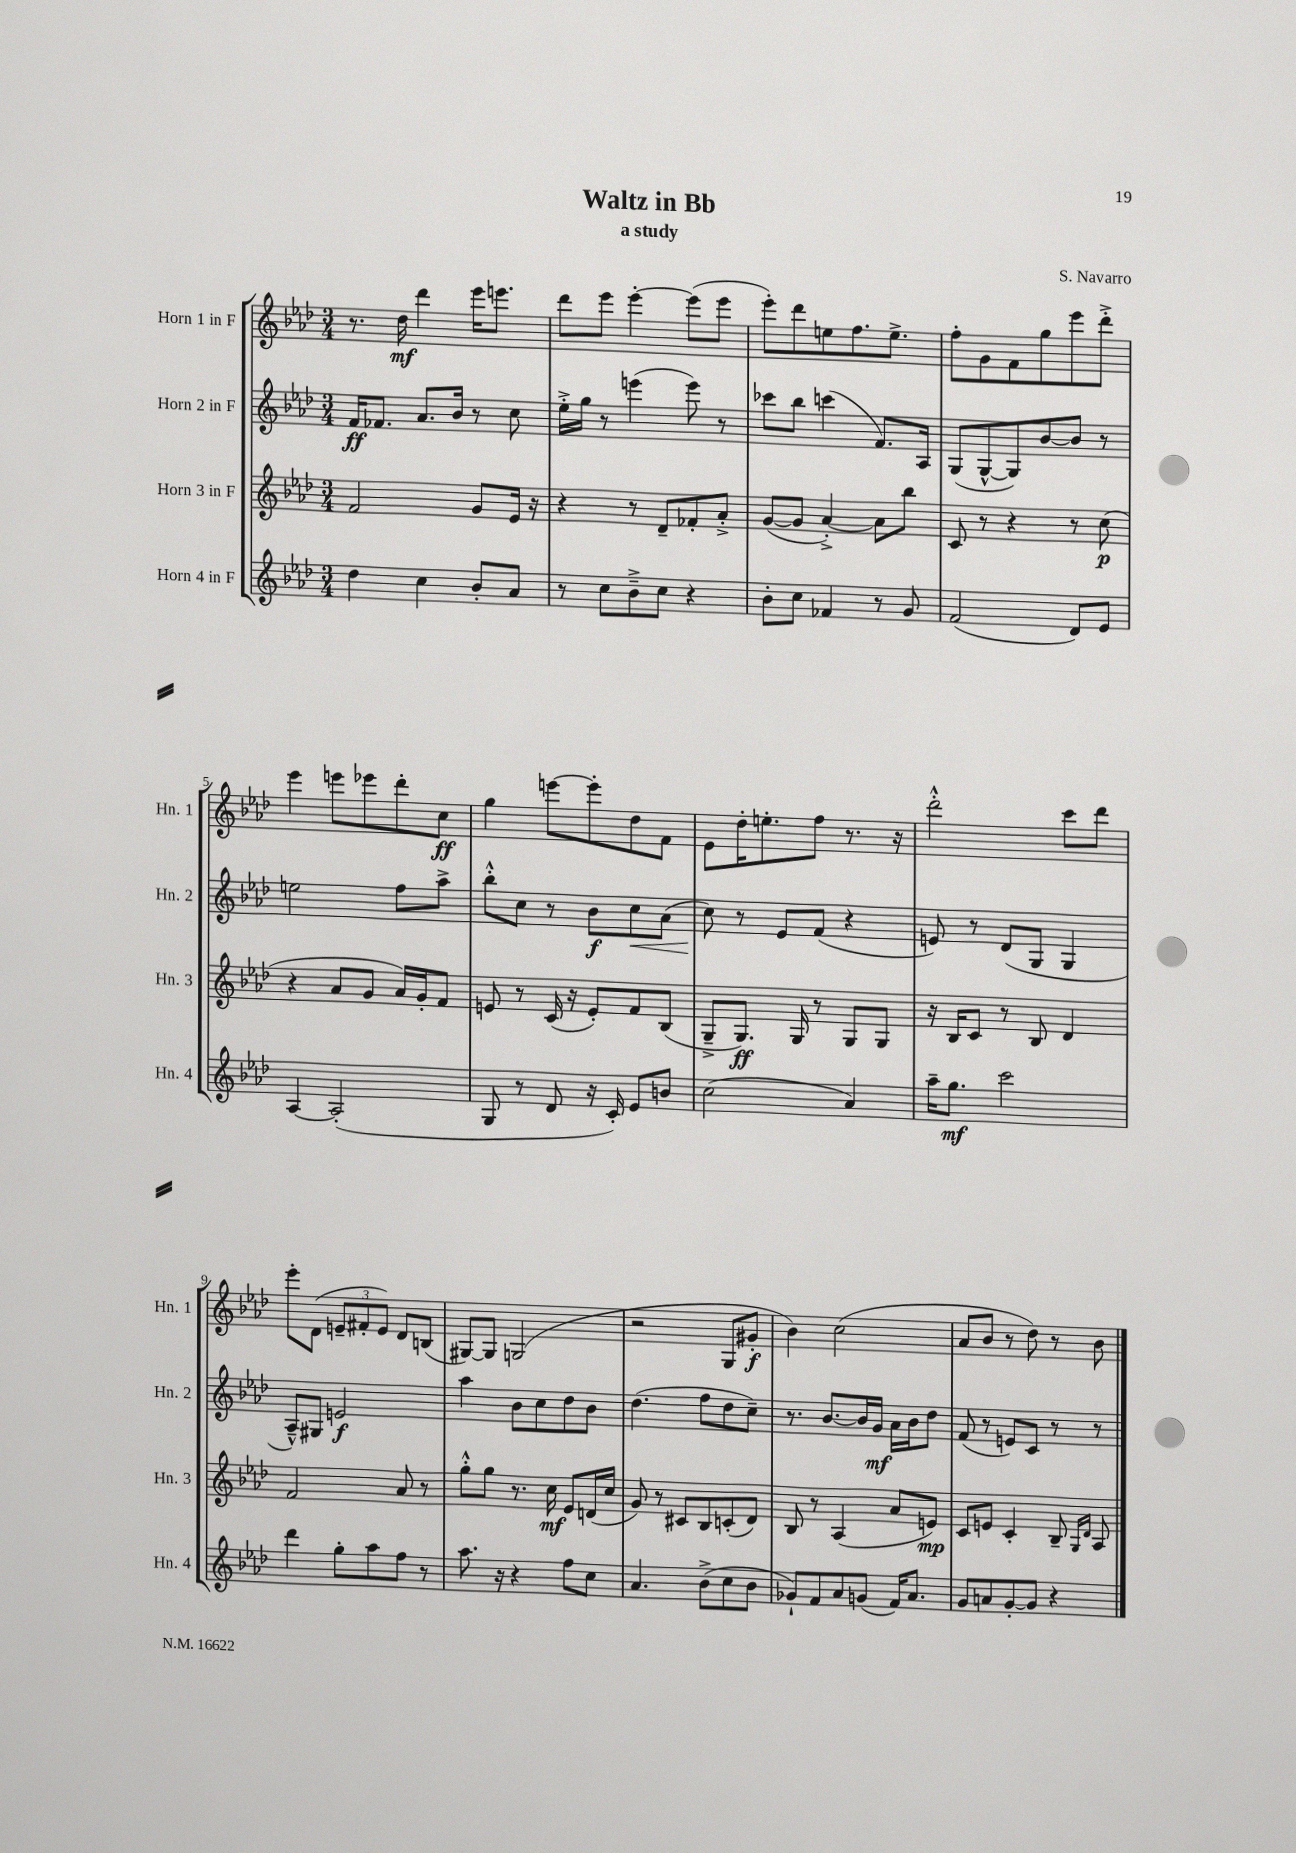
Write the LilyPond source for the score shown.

\header { title = "Waltz in Bb" composer = "S. Navarro" subtitle = "a study" }
<<
\new StaffGroup <<
\new Staff = "s0" \with { instrumentName = "Horn 1 in F" shortInstrumentName = "Hn. 1" } {
    \clef treble \key aes \major \numericTimeSignature \time 3/4
    r8. des''16\mf des'''4 ees'''16 e'''8. |
    des'''8 ees'''8 ees'''4~-. ees'''8( ees'''8 |
    ees'''8-.) des'''8 e''8 f''8. e''8.-> |
    f''8-. g'8 f'8 g''8 ees'''8 des'''8-.-> |
    ees'''4 e'''8 ees'''8 des'''8-. c''8\ff |
    g''4 e'''8~ e'''8-. des''8 f'8 |
    ees'8 des''16-. e''8.-. f''8 r8. r16 |
    des'''2-.-^ c'''8 des'''8 |
    ees'''8-. des'8( \tuplet 3/2 { e'8-- fis'8-. e'8) } des'8 b8( |
    gis8~) gis8 g2( |
    r2 g8 gis'8-.\f |
    bes'4) c''2( |
    aes'8 bes'8 r8 des''8) r8 bes'8 \bar "|." |
}
\new Staff = "s1" \with { instrumentName = "Horn 2 in F" shortInstrumentName = "Hn. 2" } {
    \clef treble \key aes \major \numericTimeSignature \time 3/4
    f'16\ff fes'8. aes'8. bes'16 r8 c''8 |
    ees''16-.-> g''16 r8 e'''4( e'''8) r8 |
    ces'''8 bes''8 c'''4( f'8.) aes16 |
    g8( g8~-^ g8) bes'8~ bes'8 r8 |
    e''2 f''8 aes''8-> |
    bes''8-.-^ c''8 r8 bes'8\f c''8\< aes'8( |
    c''8\!) r8 ees'8 f'8( r4 |
    e'8) r8 des'8( g8 g4 |
    aes8---^) gis8 e'2\f |
    aes''4 bes'8 c''8 des''8 bes'8 |
    des''4.( f''8 des''8 c''8--) |
    r8. bes'8.~ bes'16 g'16\mf aes'16 bes'16 des''8 |
    f'8( r8 e'8) c'8 r8 r8 \bar "|." |
}
\new Staff = "s2" \with { instrumentName = "Horn 3 in F" shortInstrumentName = "Hn. 3" } {
    \clef treble \key aes \major \numericTimeSignature \time 3/4
    f'2 g'8 ees'16 r16 |
    r4 r8 des'8-- fes'8-. aes'8-.-> |
    g'8~( g'8 aes'4~-.->) aes'8 bes''8 |
    c'8 r8 r4 r8 c''8\p( |
    r4 aes'8 g'8 aes'16) g'16-. f'8 |
    e'8 r8 c'16( r16 e'8-.) f'8 bes8( |
    g8---> g8.\ff) g16 r8 g8 g8 |
    r16 bes16 c'8 r8 bes8 des'4 |
    f'2 aes'8 r8 |
    g''8-.-^ g''8 r8. c''16\mf ees'8 d'16( c''16 |
    g'8) r8 cis'8 bes8 c'8-.( des'8) |
    bes8 r8 aes4( aes'8 e'8\mp) |
    c'8 e'8 c'4-. bes8-- \grace { g16 des'16 } aes8 \bar "|." |
}
\new Staff = "s3" \with { instrumentName = "Horn 4 in F" shortInstrumentName = "Hn. 4" } {
    \clef treble \key aes \major \numericTimeSignature \time 3/4
    des''4 c''4 bes'8-. aes'8 |
    r8 c''8 bes'8---> c''8 r4 |
    bes'8-. c''8 fes'4 r8 g'8 |
    f'2( des'8) ees'8 |
    aes4~ aes2-.( |
    g8 r8 des'8 r16 c'16-.) ees'8 b'8 |
    c''2( aes'4) |
    aes''16-- g''8.\mf c'''2 |
    des'''4 g''8-. aes''8 f''8 r8 |
    aes''8. r16 r4 f''8 c''8 |
    aes'4. bes'8->( c''8 bes'8 |
    ges'8-!) f'8 aes'8 g'8( f'16) aes'8. |
    g'8 a'8 g'8~-. g'8 r4 \bar "|." |
}
>>
>>
